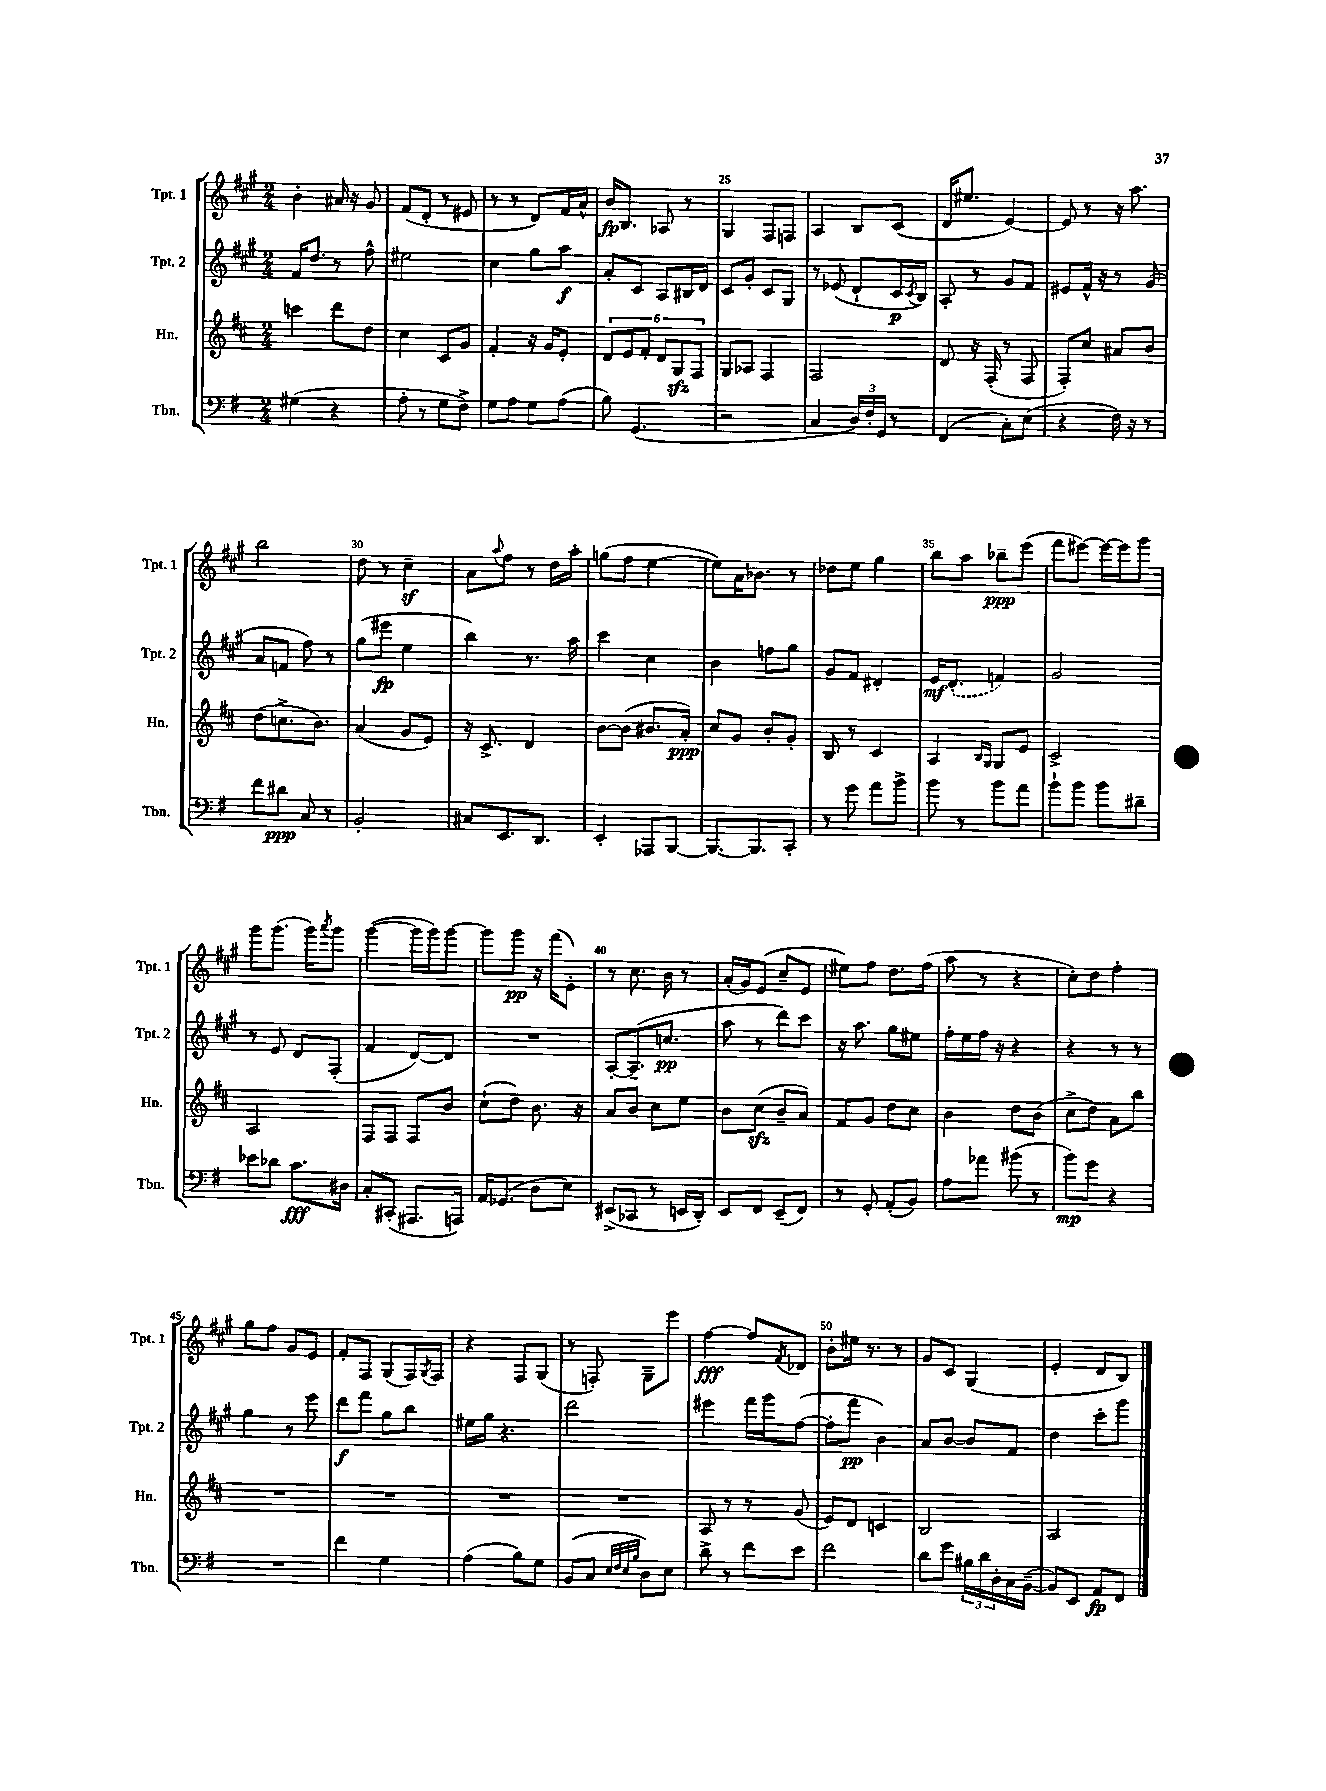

**kern	**kern	**kern	**kern
*staff4	*staff3	*staff2	*staff1
*clefF4	*clefG2	*clefG2	*clefG2
*k[f#]	*k[f#c#]	*k[f#c#g#]	*k[f#c#g#]
*M2/4	*M2/4	*M2/4	*M2/4
(4G#	4ccc	16f#	4b'
.	.	8.dd	.
4r	8ddd	8r	16a#
.	.	.	16r
.	8dd	8ff#^^	8g#
=	=	=	=
8A'	4cc#	2ee#	(8f#
8r	.	.	8d'
8G	8c#	.	8r
8F#^)	8g	.	8e#
=	=	=	=
8G	4f#'	4cc#	8r
8A	.	.	8r
8G	16r	8gg#	8d)
.	16g	.	.
(8A	8e'	8aa	16f#
.	.	.	16a^^
=	=	=	=
8B)	12d	8a'	16b
.	.	.	8.B
.	12e	.	.
(4.GG	.	8c#	.
.	12f#'	.	.
.	12d	8A	8A-
.	12G	.	.
.	.	16B#	8r
.	12F#	.	.
.	.	16d	.
=	=	=	=
2r	8G	8c#	4G#
.	8A-	8g#'	.
.	4F#	8c#	8F#
.	.	8G#	8F
=	=	=	=
4C	2F#	8r	4A
.	.	(8e-	.
24D)	.	8d`	8B
24F#'	.	.	.
24GG	.	.	.
8r	.	16c#	(8c#
.	.	8qc#	.
.	.	16B)	.
=	=	=	=
(4FF#	8d	8A'	16d
.	.	.	8.ee#
.	16r	8r	.
.	(16F#'	.	.
8C')	8r	8g#	[4e)
(8E	8F#	8f#	.
=	=	=	=
4r	8F#')	8e#	8e]
.	8cc#	16f#^^	8r
.	.	16r	.
16F#)	8a#	8r	16r
16r	.	.	8.aa
8r	8b	(8g#	.
=	=	=	=
8f#	(8dd	8a	2bb
8d#	8.cc^	8f	.
8C	.	8ff#)	.
.	8.b)	.	.
8r	.	8r	.
=	=	=	=
2BB'	(4a	(8gg#	8dd
.	.	8eee#	8r
.	8g	4ee	4cc#~
.	8e)	.	.
=	=	=	=
8C#	16r	4bb)	8a
.	8.c#^	.	.
.	.	.	8qqaa
8.EE	.	.	8ff#
.	4d	8.r	8r
8.DD	.	.	.
.	.	.	16dd
.	.	16aa	16aa'
=	=	=	=
4EE'	[8b	4ccc#	(8gg
.	(8b]	.	8ff#
8AAA-	8.b#	4cc#	[4ee
[8BBB	.	.	.
.	16a')	.	.
=	=	=	=
8.BBB_	8cc#	4b	8ee])
.	8g	.	16a
8.BBB]	.	.	8.b-
.	8b'	8ff	.
8CC'	8g'	8gg#	8r
=	=	=	=
8r	8B	8g#	8dd-
8g	8r	8f#	8ee
8a	4c#	4d#'	4gg#
8b^	.	.	.
=	=	=	=
8b	4A	16e	8bb
.	.	(8.d'	.
8r	.	.	8aa
.	16qqB	.	.
.	16qqG	.	.
8b	8G	4f)	8bb-~
8a	8e	.	(8eee
=	=	=	=
8b`	2c#^	2g#	8fff#
8b	.	.	[8eee#)
8b	.	.	16eee#_
.	.	.	16eee#]
8d#~	.	.	8ggg#
=	=	=	=
8e-	2A	8r	8ggg#
8d-	.	8e	(8.ggg#
8.c	.	8d	.
.	.	.	16ggg#)
.	.	.	8qaaa
.	.	(8F#'	8ggg#
16D#	.	.	.
=	=	=	=
8C'	8F#	4f#	([4ggg#
(8CC#'	8F#	.	.
8.AAA#	8F#	[8d)	16ggg#]
.	.	.	16ggg#)
.	8b	8d]	[8ggg#
16AAA)	.	.	.
=	=	=	=
16AA	(8cc#`	2r	8ggg#]
(8.GG-	.	.	.
.	8dd)	.	8ggg#
8D	8.b	.	16r
.	.	.	(16fff#
8E)	.	.	8e')
.	16r	.	.
=	=	=	=
(8EE#^	8a	[8A'	8r
8CC-	8b	(8.A~]	8.cc#
8r	8cc#	.	.
.	.	8.cc	16b
16EE	8ee	.	8r
16DD')	.	.	.
=	=	=	=
8EE	8b	8aa	(16a'
.	.	.	16g#)
8FF#	(8cc#	8r	(8e
(8EE~	8b~	8ddd)	8cc#~
8FF#)	8a)	8ccc#	8e
=	=	=	=
8r	8f#	16r	8ee#)
.	.	8.aa	.
8GG'	8g	.	8ff#
(8AA'	8dd	8gg#	8.dd
8BB)	8cc#	8ee#	.
.	.	.	(16ff#
=	=	=	=
8A	4b	16ff#'	8aa
.	.	16ee	.
8a-	.	16ff#	8r
.	.	16r	.
(8b#	8dd	4r	4r
8r	(8b	.	.
=	=	=	=
8b)	8cc#^	4r	8cc#')
8g	8dd)	.	8dd
4r	8a	8r	4ff#'
.	8bb	8r	.
=	=	=	=
2r	2r	4gg#	8gg#
.	.	.	8ff#
.	.	8r	8g#
.	.	8eee	8e
=	=	=	=
4f#	2r	8ddd	8f#'
.	.	8fff#	8F#
4G	.	8gg#	(8G#
.	.	8bb	16F#)
.	.	.	8qG#
.	.	.	16F#
=	=	=	=
(4A	2r	16ee#	4r
.	.	16gg#	.
.	.	4.r	.
8B)	.	.	8F#
8G	.	.	(8G#
=	=	=	=
(8BB	2r	2ddd	8r
8C	.	.	8F')
32qqE	.	.	.
32qqF#	.	.	.
32qqE	.	.	.
32qqB	.	.	.
8D)	.	.	8G#~
8E	.	.	8eee
=	=	=	=
8d^	8A	4eee#	[4ff#
8r	8r	.	.
8f#	8r	16fff#	8ff#]
.	.	16ggg#	.
.	.	.	8qf#
8e	(8g	([8ff#	8d-
=	=	=	=
2f#	8e)	8ff#']	8b'
.	8d	8fff#	16ee#
.	.	.	8.r
.	4c	4b)	.
.	.	.	8r
=	=	=	=
8d	2B	8a	8g#
8g	.	[8b	8c#
24B#	.	8b]	(4G#
24d	.	.	.
24D'	.	.	.
16C	.	8f#	.
([16BB~	.	.	.
=	=	=	=
8BB])	2A	4dd	4e'
8EE	.	.	.
8AA	.	8ccc#'	8d
8FF#	.	8ggg#	8B)
==	==	==	==
*-	*-	*-	*-
